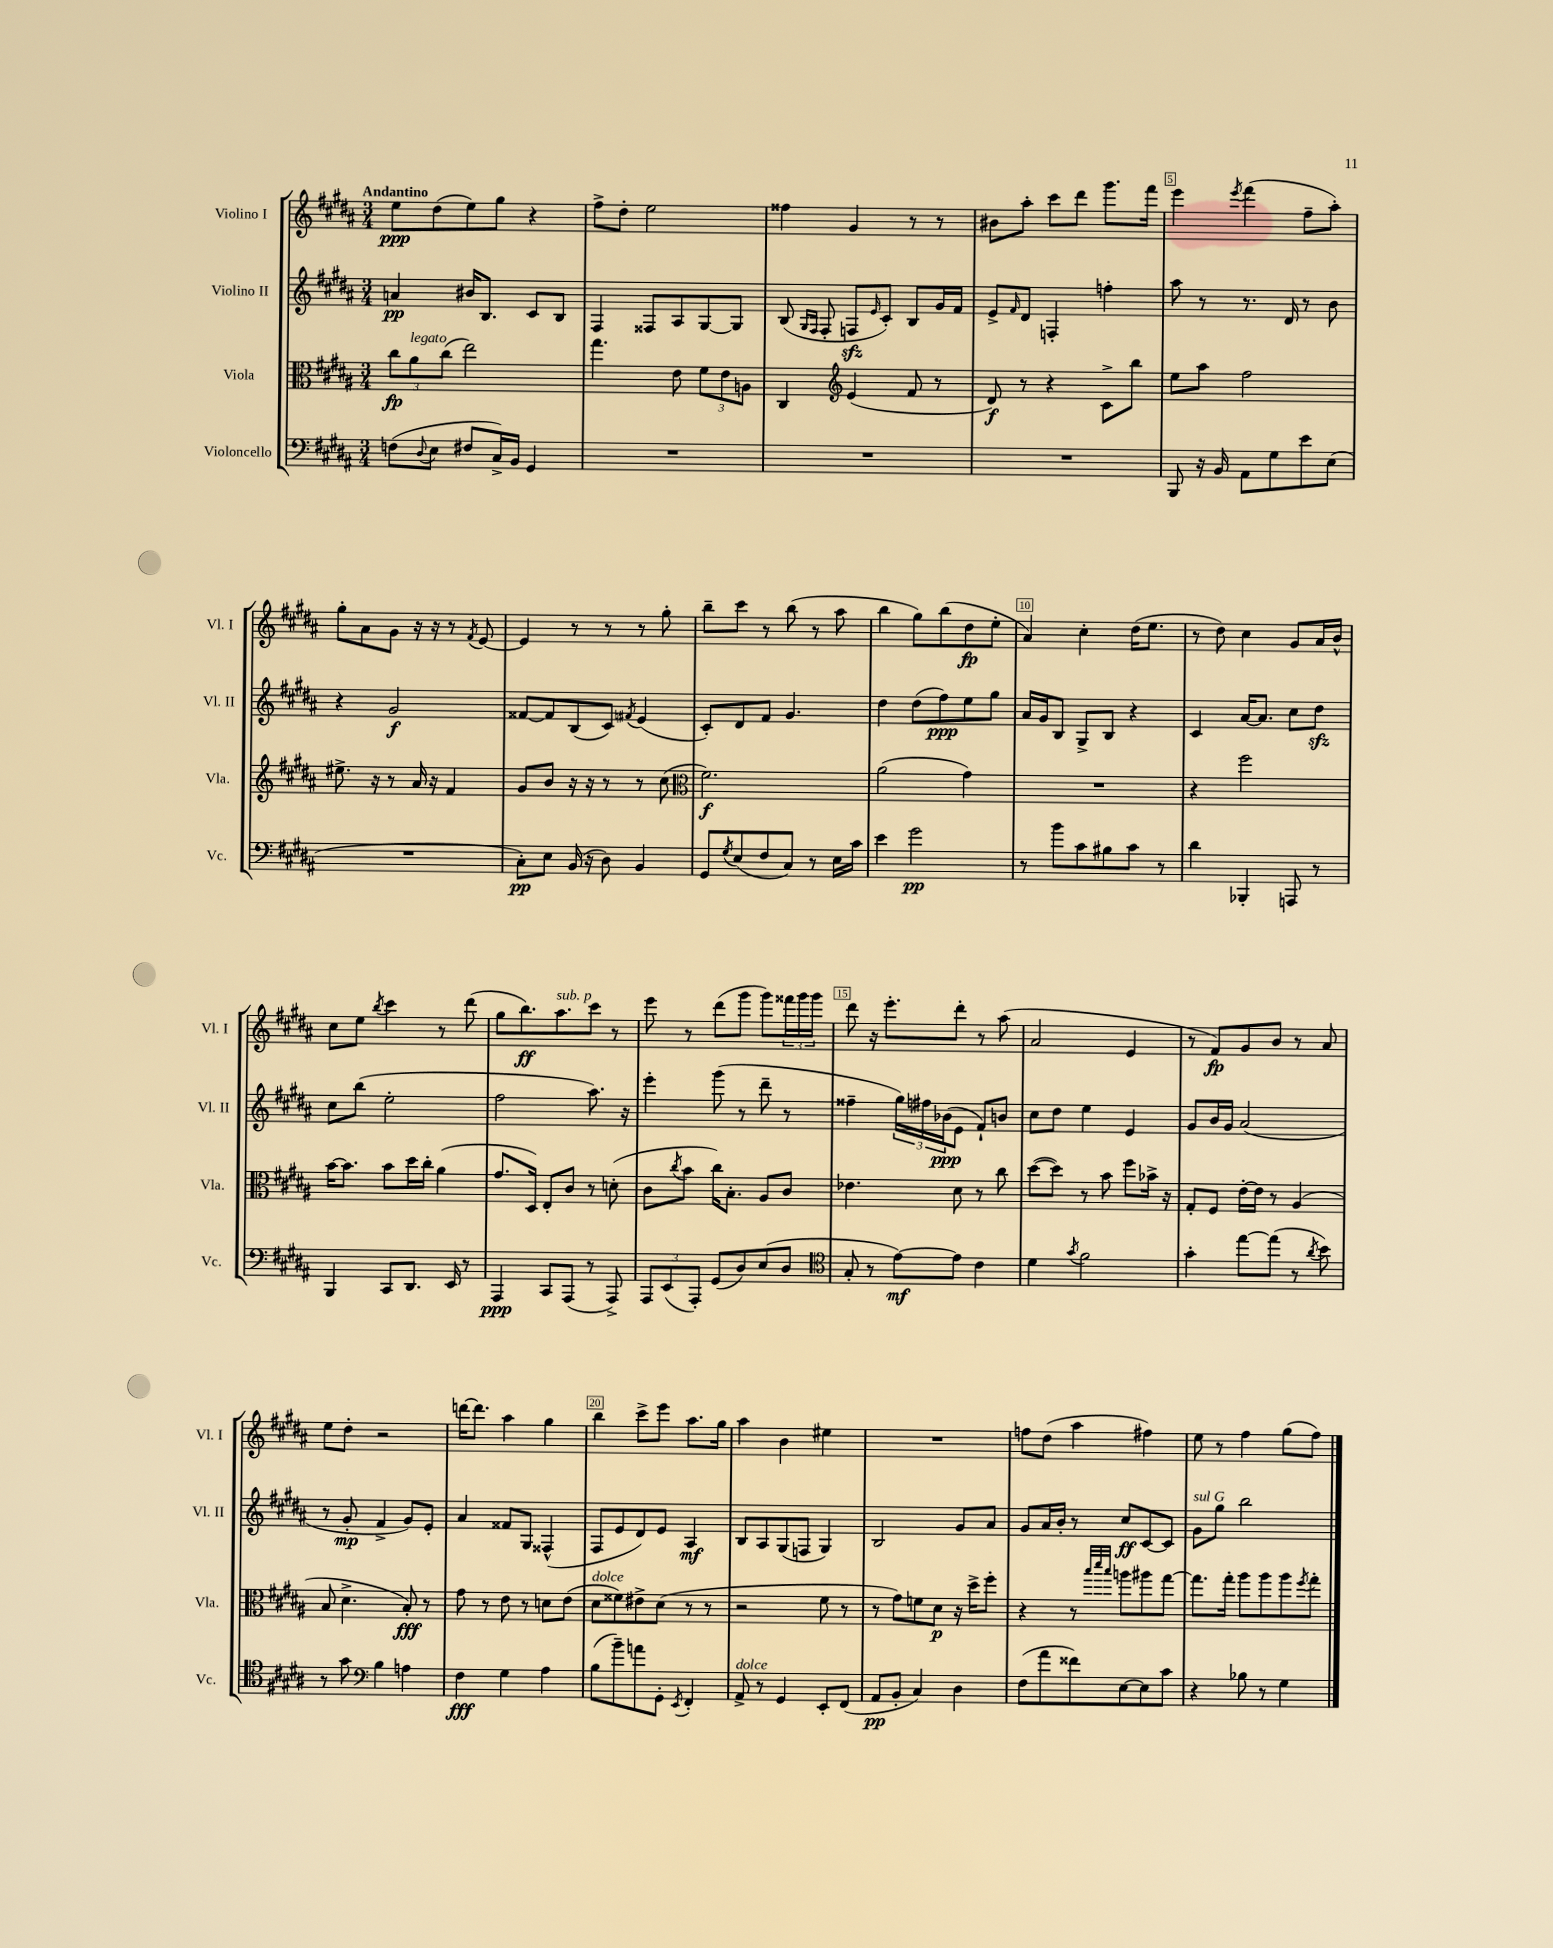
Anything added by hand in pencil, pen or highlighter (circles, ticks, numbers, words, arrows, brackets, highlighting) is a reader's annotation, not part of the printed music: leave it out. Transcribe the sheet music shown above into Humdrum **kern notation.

**kern	**kern	**kern	**kern
*staff4	*staff3	*staff2	*staff1
*clefF4	*clefC3	*clefG2	*clefG2
*k[f#c#g#d#a#]	*k[f#c#g#d#a#]	*k[f#c#g#d#a#]	*k[f#c#g#d#a#]
*M3/4	*M3/4	*M3/4	*M3/4
(8F	12cc#	4a	8ee
.	12a#	.	.
8qqD#	.	.	.
8E	.	.	(8dd#
.	(12cc#	.	.
8F#	2ee)	16b#	8ee)
.	.	8.B	.
16C#^)	.	.	8gg#
16BB	.	.	.
4GG#	.	8c#	4r
.	.	8B	.
=	=	=	=
2.r	4.gg#	4F#	8ff#^
.	.	.	8dd#'
.	.	8F##	2ee
.	8e	8A#	.
.	12f#	[8G#	.
.	12e	.	.
.	.	8G#]	.
.	12A	.	.
=	=	=	=
2.r	4C#	(8B	4ff##
.	.	16qqG#	.
.	.	16qqF#	.
.	.	8F#'	.
*	*clefG2	*	*
.	(4e	8F	4g#
.	.	16qqe	.
.	.	8c#')	.
.	8f#	8B	8r
.	8r	16g#	8r
.	.	16f#	.
=	=	=	=
2.r	8d#)	8e^	8b#
.	.	16qqf#	.
.	8r	8d#	8aa#'
.	4r	4F'	8ccc#
.	.	.	8ddd#
.	8c#^	4ff'	8.ggg#
.	8bb	.	.
.	.	.	16fff#
=	=	=	=
8BBB	8ee	8aa#	4eee
16r	8aa#	8r	.
16BB	.	.	.
.	.	.	8qeee
8AA#	2ff#	8.r	(4fff#
8G#	.	.	.
.	.	16d#	.
8e	.	8r	8ff#~
(8E	.	8b	8aa#')
=	=	=	=
2.r	8.ee#^	4r	8gg#'
.	.	.	8a#
.	16r	.	.
.	8r	2g#	8g#
.	16a#	.	16r
.	16r	.	16r
.	4f#	.	8r
.	.	.	8qf#
.	.	.	[8e
=	=	=	=
8C#')	8g#	[8f##	4e]
8E	8b	8f##]	.
(16BB	16r	(8B	8r
16r	16r	.	.
8D#)	8r	8c#)	8r
.	.	8qf#	.
4BB	8r	(4e	8r
.	(8cc#	.	8gg#'
=	=	=	=
*	*clefC3	*	*
8GG#	2.f#)	8c#')	8bb~
8qG#	.	.	.
(8E	.	8d#	8ccc#
8F#	.	8f#	8r
8C#)	.	4.g#	(8bb
8r	.	.	8r
16E	.	.	8aa#
16c#	.	.	.
=	=	=	=
4e	(2a#	4dd#	4bb
2g#	.	(8dd#	8gg#)
.	.	8ff#)	(8bb
.	4g#)	8ee	8dd#
.	.	8gg#	8ee'
=	=	=	=
8r	2.r	16a#	4a#)
.	.	16g#	.
8b	.	8B	.
8c#	.	8G#^	4cc#'
8B#	.	8B	.
8c#	.	4r	(16dd#
.	.	.	8.ee
8r	.	.	.
=	=	=	=
4d#	4r	4c#	8r
.	.	.	8dd#)
4BBB-'	2ff#	[16a#	4cc#
.	.	8.a#]	.
8AAA	.	8cc#	8g#
8r	.	8dd#	16a#
.	.	.	16b^^
=	=	=	=
4BBB	[16b	8cc#	8cc#
.	8.b]	.	.
.	.	(8bb	8ee
.	.	.	8qbb
8CC#	8b	2ee'	4ccc#
8.DD#	16dd#	.	.
.	16cc#'	.	.
.	(4a#	.	8r
16EE	.	.	.
8r	.	.	(8ddd#
=	=	=	=
4AAA#	8.g#	2ff#	8gg#
.	.	.	8.bb)
.	16D#)	.	.
8CC#	8E'	.	.
.	.	.	8.aa#
(8AAA#	8c#	.	.
8r	8r	8.aa#)	8ccc#
8AAA#^)	(8d'	.	8r
.	.	16r	.
=	=	=	=
12AAA#	8c#	4eee'	8eee
(12EE	.	.	.
.	8qcc#	.	.
.	8b	.	8r
12AAA#')	.	.	.
(8GG#	16cc#)	(8ggg#	(8ddd#
.	8.B'	.	.
8D#)	.	8r	8ggg#
(8E	8A#	8ddd#~	8ggg#)
8D#	8c#	8r	24fff##
.	.	.	24ggg#
.	.	.	24ggg#
=	=	=	=
*clefC4	*	*	*
8G#'	4.e-	4ff##~	8ddd#
8r	.	.	16r
.	.	.	8.eee'
[8e)	.	24gg#)	.
.	.	24ff#	.
.	.	(24b-	.
8e]	8d#	8e	8ddd#'
4c#	8r	8f#`)	8r
.	8cc#	8b	(8aa#
=	=	=	=
4d#	([8dd#	8cc#	2a#
.	8dd#])	8dd#	.
8qg#	.	.	.
2f#	8r	4ee	.
.	8b	.	.
.	8ff#	4e	4e
.	16b-^	.	.
.	16r	.	.
=	=	=	=
4g#'	8G#'	8g#	8r
.	8F#	16b	8f#)
.	.	16g#	.
[8ee	[16e'	(2a#	8g#
.	16e]	.	.
(8ee]	8r	.	8b
8r	(4A#	.	8r
8qa#	.	.	.
8b)	.	.	8a#
=	=	=	=
8r	8B	8r	8ee
8g#	4.d#^	8g#'	8dd#'
*clefF4	*	*	*
4B	.	4f#^	2r
4A	8B')	8g#)	.
.	8r	8e'	.
=	=	=	=
4F#	8g#	4a#	[16ddd
.	.	.	8.ddd]
.	8r	.	.
4G#	8e	8f##	4aa#
.	8r	8G#	.
4A#	8d	(4F##^^	4gg#
.	(8e	.	.
=	=	=	=
(8B	8d#	8F#	4bb
8b~)	8f##)	8e	.
8a	8e#^	8d#)	8ccc#^
8GG#'	(8d#	8e	8eee
8qEE	.	.	.
4FF#'	8r	4A#	8.aa#
.	8r	.	.
.	.	.	16gg#
=	=	=	=
8AA#^	2r	8B	4aa#
8r	.	8A#	.
4GG#	.	(8G#	4b
.	.	8F	.
8EE'	8f#	4G#)	4ee#
(8FF#	8r	.	.
=	=	=	=
8AA#	8r	2B	2.r
8BB'	8g#)	.	.
4C#)	8f	.	.
.	8d#	.	.
4D#	16r	8g#	.
.	16dd#^	.	.
.	8ff#'	8a#	.
=	=	=	=
(8F#	4r	8g#	8ff
8a#	.	16a#	(8dd#
.	.	16b'	.
8f##)	8r	8r	4aa#
.	32qqbb	.	.
.	32qqddd#	.	.
.	32qqbb	.	.
[8E	8aa	8cc#	.
8E]	8aa#	[8c#	4ff#)
8c#	[8gg#	8c#]	.
=	=	=	=
4r	8.gg#]	8g#	8ee
.	.	8gg#	8r
.	16gg#'	.	.
8B-	8aa#	2bb	4ff#
8r	8aa#	.	.
4G#	8aa#	.	(8gg#
.	8qff#	.	.
.	8gg#'	.	8ff#)
==	==	==	==
*-	*-	*-	*-
